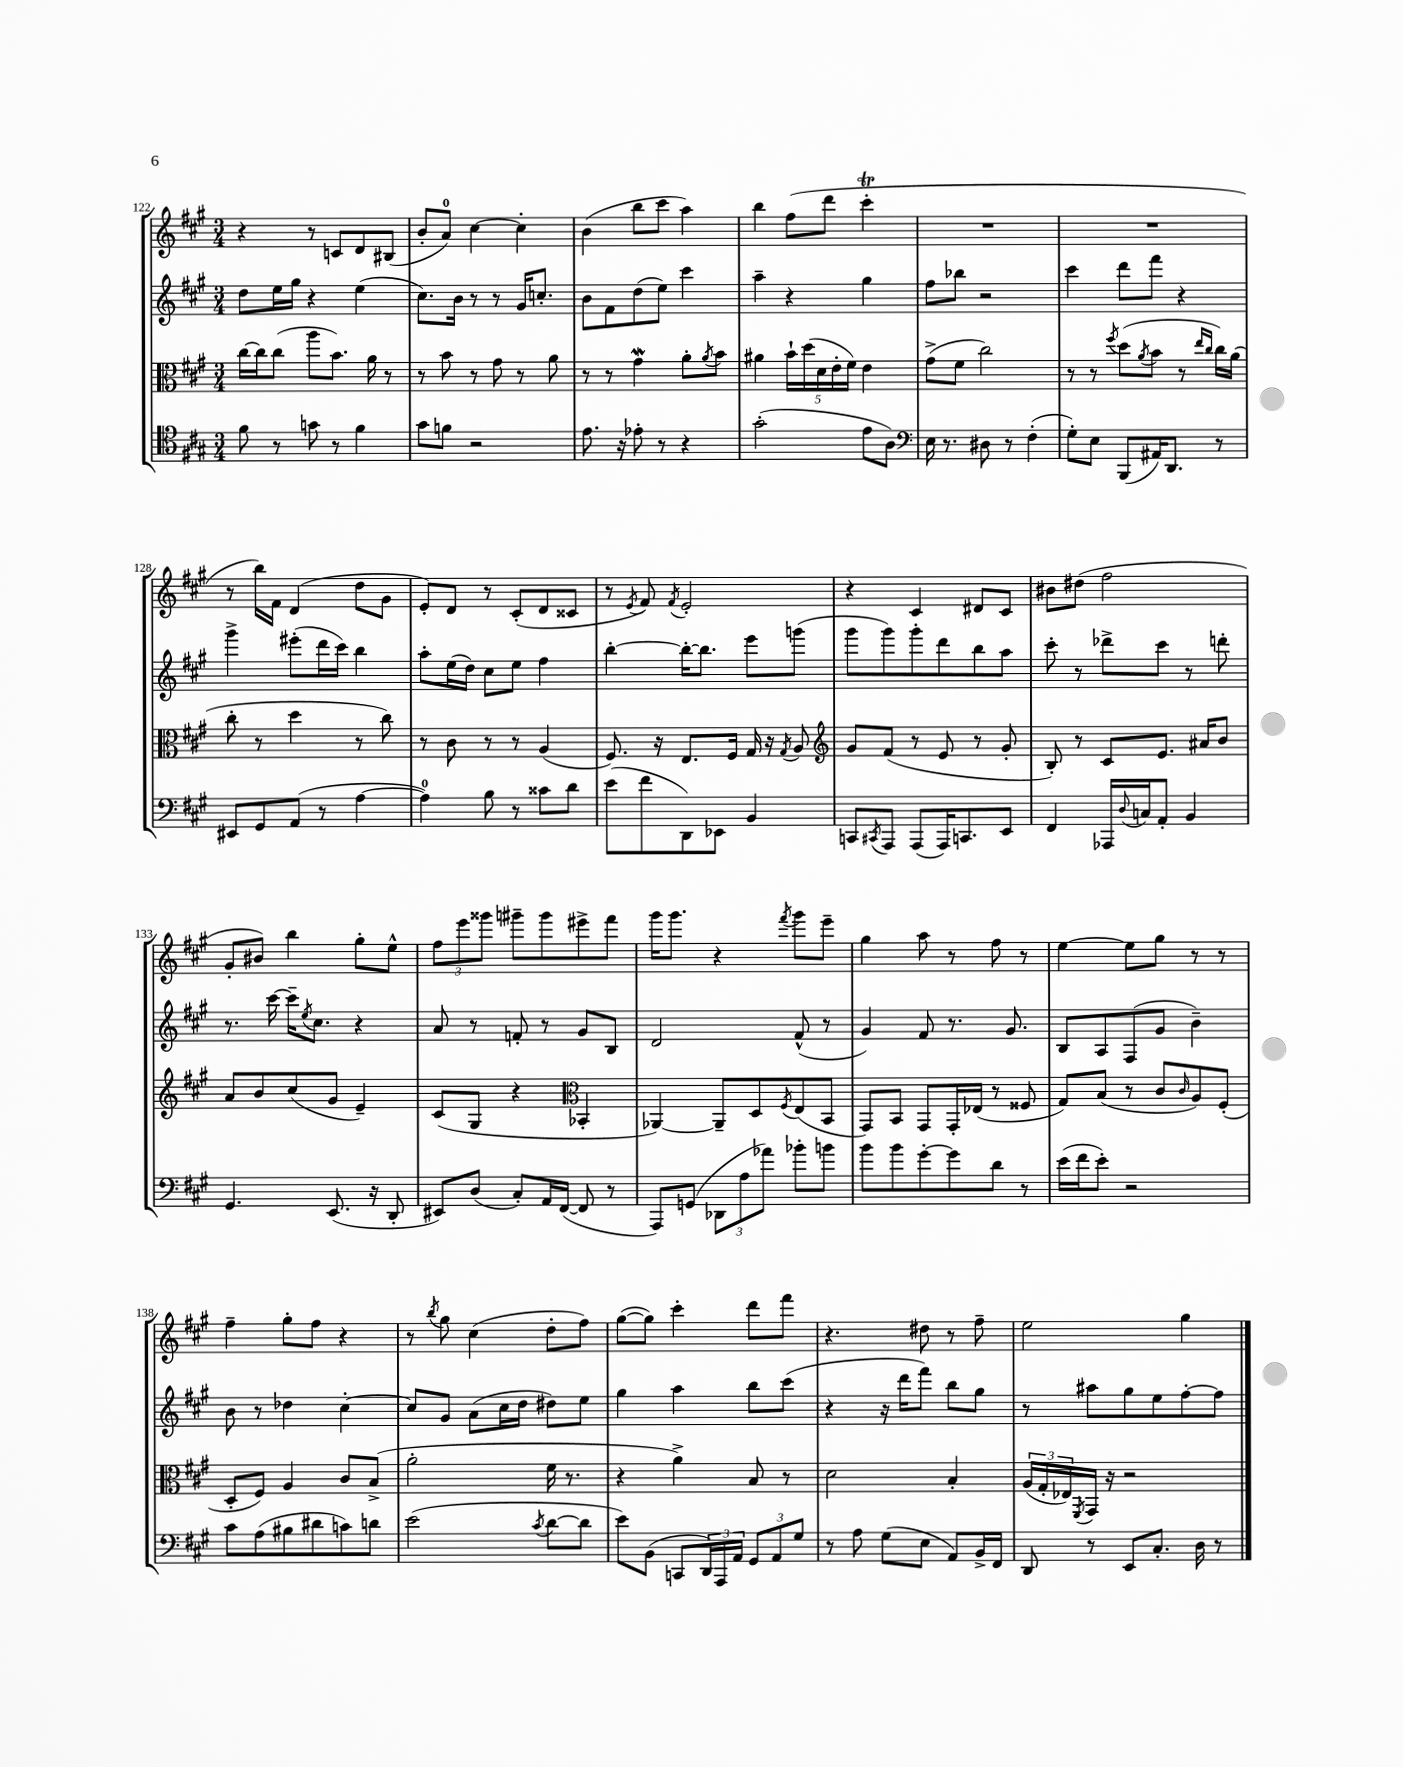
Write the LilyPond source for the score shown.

<<
\new StaffGroup <<
\new Staff = "s0" {
    \clef treble \key a \major \numericTimeSignature \time 3/4
    r4 r8 c'8 d'8 bis8( |
    b'8-. a'8-0) cis''4~ cis''4-. |
    b'4( b''8 cis'''8 a''4) |
    b''4 fis''8( d'''8 cis'''4-.\trill |
    R2. |
    R2. |
    r8 b''16) fis'16 d'4( d''8 gis'8 |
    e'8-.) d'8 r8 cis'8-.( d'8 cisis'8 |
    r8 \acciaccatura { e'8 } fis'8) \acciaccatura { fis'8 } e'2-. |
    r4 cis'4 dis'8 cis'8 |
    bis'8 dis''8( fis''2 |
    gis'8-. bis'8) b''4 gis''8-. e''8-^ |
    \tuplet 3/2 { fis''8 e'''8 gisis'''8 } gis'''8-- gis'''8 eis'''8-> fis'''8 |
    gis'''16 gis'''8. r4 \acciaccatura { fis'''8 } gis'''8 e'''8-- |
    gis''4 a''8 r8 fis''8 r8 |
    e''4~ e''8 gis''8 r8 r8 |
    fis''4-- gis''8-. fis''8 r4 |
    r8 \acciaccatura { b''8 } gis''8 cis''4( d''8-. fis''8) |
    gis''8~( gis''8) cis'''4-. d'''8 fis'''8 |
    r4. dis''8 r8 fis''8-- |
    e''2 gis''4 \bar "|." |
}
\new Staff = "s1" {
    \clef treble \key a \major \numericTimeSignature \time 3/4
    d''8 e''16 gis''16 r4 e''4( |
    cis''8.) b'16 r8 r8 gis'16 c''8.-. |
    b'8 fis'8 d''8( e''8) cis'''4 |
    a''4-- r4 gis''4 |
    fis''8 bes''8 r2 |
    cis'''4 d'''8 fis'''8 r4 |
    gis'''4-> eis'''8-.( d'''16 cis'''16) b''4 |
    a''8-. e''16( d''16) cis''8 e''8 fis''4 |
    b''4~-. b''16~-. b''8. e'''8 g'''8( |
    gis'''8 gis'''8) gis'''8-. d'''8 b''8 a''8 |
    cis'''8-. r8 des'''8-> cis'''8 r8 d'''8-. |
    r8. cis'''16~ cis'''16-- \acciaccatura { e''8 } cis''8. r4 |
    a'8 r8 f'8-. r8 gis'8 b8 |
    d'2 fis'8-^( r8 |
    gis'4) fis'8 r8. gis'8. |
    b8 a8 fis8( gis'8 b'4--) |
    b'8 r8 des''4 cis''4~-. |
    cis''8 gis'8 a'8( cis''16 d''16 dis''8) e''8 |
    gis''4 a''4 b''8 cis'''8( |
    r4 r16 d'''16 fis'''8) b''8 gis''8 |
    r8 ais''8 gis''8 e''8 fis''8~-. fis''8 \bar "|." |
}
\new Staff = "s2" {
    \clef alto \key a \major \numericTimeSignature \time 3/4
    cis''16~ cis''16 cis''8( a''8 b'8.) a'16 r8 |
    r8 b'8 r8 gis'8 r8 a'8 |
    r8 r8 gis'4\mordent a'8-. \acciaccatura { a'8 } b'8 |
    ais'4 \tuplet 5/4 { b'16-! d''16( d'16 e'16-. fis'16) } e'4 |
    gis'8->( fis'8 cis''2) |
    r8 r8 \acciaccatura { fis''8 } d''8( \acciaccatura { a'8 } b'8 r8 \grace { e''16 cis''16 } cis''16) a'16( |
    cis''8-. r8 d''4 r8 cis''8) |
    r8 cis'8 r8 r8 a4( |
    fis8.) r16 e8. fis16 gis16 r16 \acciaccatura { gis8 } a8 |
    \clef treble gis'8 fis'8( r8 e'8 r8 gis'8-. |
    b8-.) r8 cis'8 e'8. ais'16 b'8 |
    a'8 b'8 cis''8( gis'8 e'4--) |
    cis'8( gis8 r4 \clef alto bes,4-. |
    aes,4~) aes,8-- d8 \acciaccatura { fis8 } e8( b,8 |
    gis,8) b,8 gis,8 gis,16-. ees16( r8 fisis8 |
    gis8) b8( r8 cis'8 \grace { cis'16 } a8) fis8-.( |
    d8-. fis8) a4 cis'8 b8->( |
    a'2-. fis'16 r8. |
    r4 a'4->) b8 r8 |
    d'2 b4-. |
    \tuplet 3/2 { a16( gis16-. ees16) } \acciaccatura { fis,8 } gis,16 r16 r2 \bar "|." |
}
\new Staff = "s3" {
    \clef tenor \key a \major \numericTimeSignature \time 3/4
    fis'8 r8 g'8 r8 fis'4 |
    gis'8 f'8 r2 |
    e'8. r16 ees'8-. r8 r4 |
    gis'2-.( e'8 a8) |
    \clef bass e16 r8. dis8 r8 fis4-.( |
    gis8-.) e8 b,,8( ais,16) d,8. r8 |
    eis,8 gis,8 a,8( r8 a4~ |
    a4-0) b8 r8 cisis'8 d'8 |
    e'8( fis'8 d,8) ees,8 b,4 |
    c,8 \acciaccatura { cis,8 } a,,8 a,,8( a,,16) c,8. e,8 |
    fis,4 aes,,16 \appoggiatura { d8 } c16 a,8-. b,4 |
    gis,4. e,8.( r16 d,8-. |
    eis,8) d8( cis8-.) a,16 fis,16~( fis,8 r8 |
    a,,8) g,8( \tuplet 3/2 { des,8 a8 aes'8) } bes'8-. b'8 |
    b'8 b'8 gis'8~-. gis'8 d'8 r8 |
    e'16( fis'16 e'8-.) r2 |
    cis'8 a8( bis8 dis'8 c'8) d'8 |
    e'2( \acciaccatura { cis'8 } d'8~ d'8 |
    e'8) b,8( c,8 \tuplet 3/2 { d,16) a,,16 a,16 } \tuplet 3/2 { gis,8 a,8 gis8 } |
    r8 a8 gis8( e8 a,8) b,16-> fis,16 |
    d,8 r8 e,8 cis8.-. d16 r8 \bar "|." |
}
>>
>>
\layout { \context { \Score currentBarNumber = #122 } }
